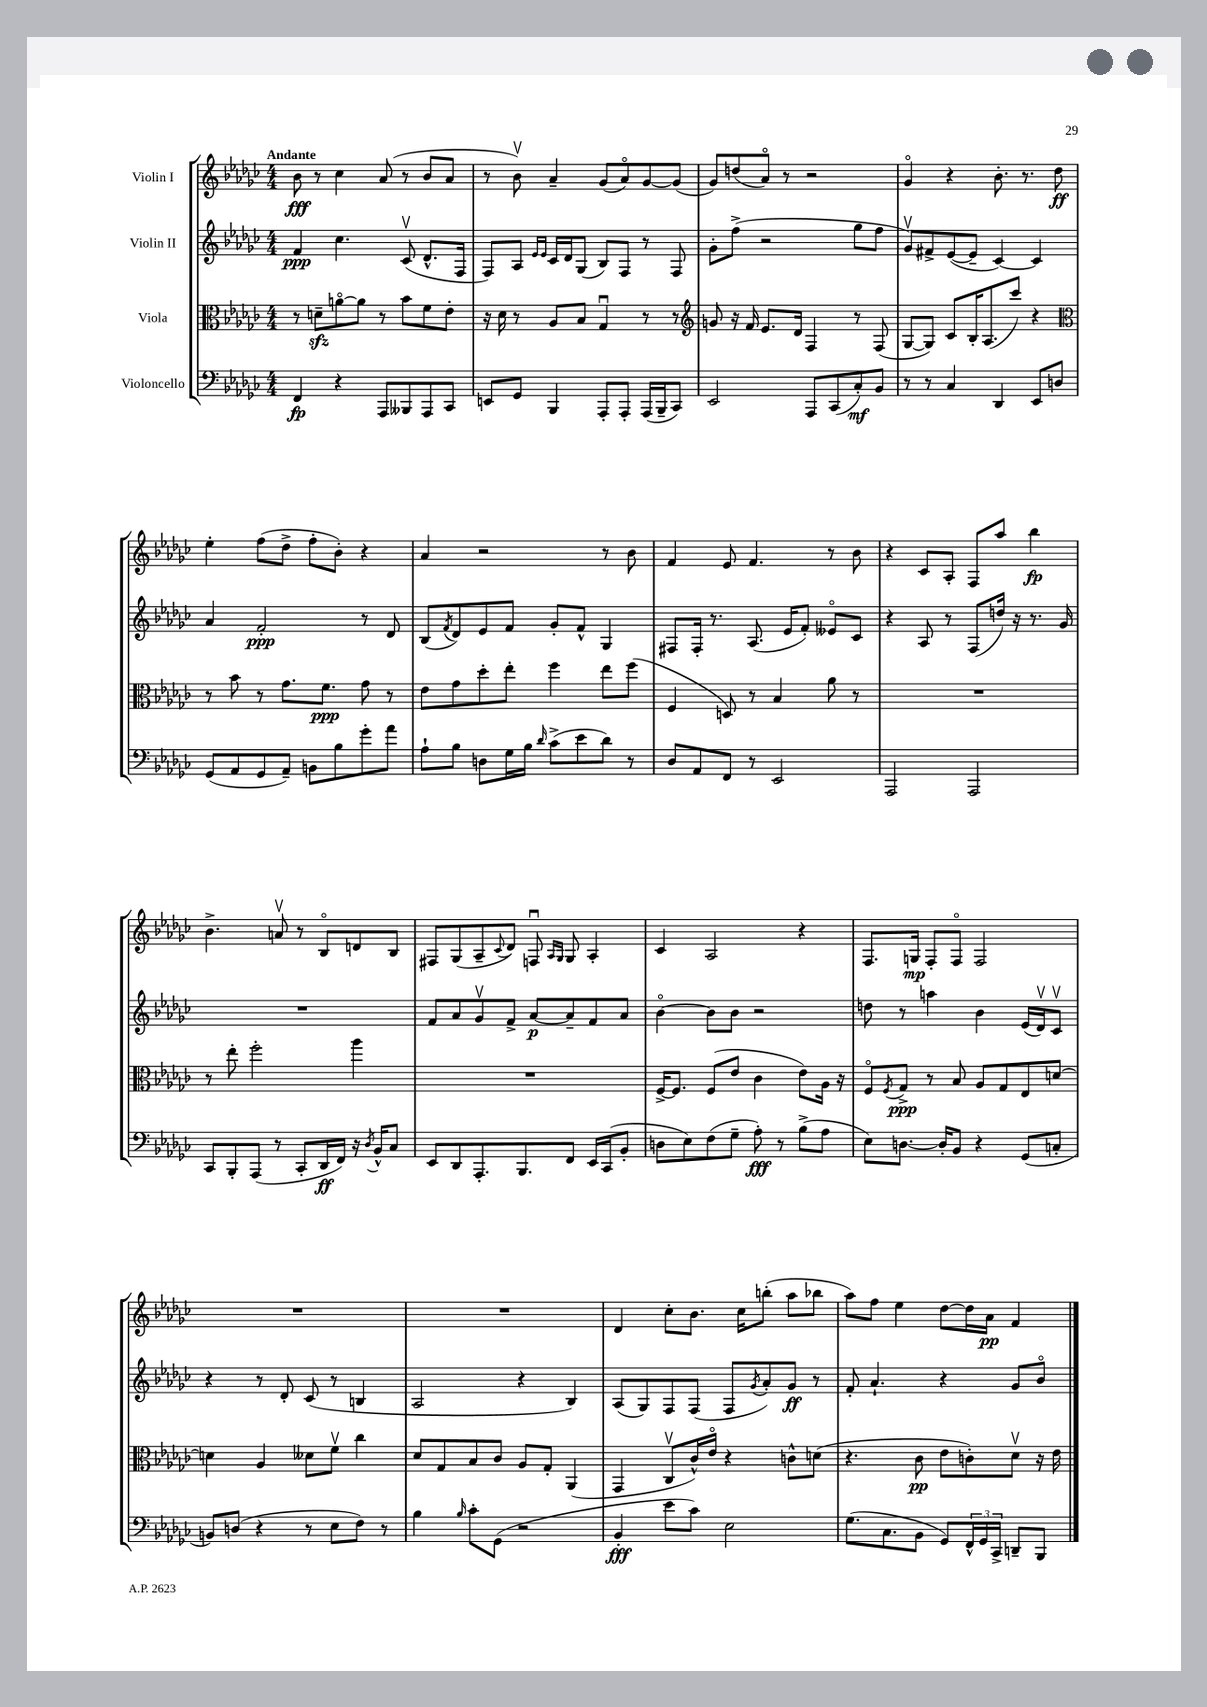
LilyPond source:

<<
\new StaffGroup <<
\new Staff = "s0" \with { instrumentName = "Violin I" } {
    \clef treble \key ges \major \numericTimeSignature \time 4/4 \tempo "Andante"
    bes'8\fff r8 ces''4 aes'8( r8 bes'8 aes'8 |
    r8 bes'8\upbow) aes'4-- ges'8( aes'8\flageolet) ges'8~ ges'8( |
    ges'8) d''8( aes'8\flageolet) r8 r2 |
    ges'4\flageolet r4 bes'8.-. r8. des''8\ff |
    ees''4-. f''8( des''8-> f''8-. bes'8-.) r4 |
    aes'4 r2 r8 bes'8 |
    f'4 ees'8 f'4. r8 bes'8 |
    r4 ces'8 aes8-. f8 aes''8 bes''4\fp |
    bes'4.-> a'8\upbow r8 bes8\flageolet d'8 bes8 |
    fis8 ges8( aes8-- \appoggiatura { ces'8 } des'8) f8\downbow \grace { aes16 ges16 } ges8 aes4-. |
    ces'4 aes2 r4 |
    f8. g16\mp f8-. f8\flageolet f2 |
    R1 |
    R1 |
    des'4 ces''8-. bes'8. ces''16 b''8-.( aes''8 bes''8 |
    aes''8) f''8 ees''4 des''8~ des''16 aes'16\pp f'4 \bar "|." |
}
\new Staff = "s1" \with { instrumentName = "Violin II" } {
    \clef treble \key ges \major \numericTimeSignature \time 4/4
    f'4\ppp ces''4. ces'8\upbow( des'8.-^ f16 |
    f8) aes8 \grace { ees'16 ees'16 } ces'16 des'16 ges8( bes8) f8 r8 f8 |
    ges'8-. f''8->( r2 ges''8 f''8 |
    ges'8\upbow) fis'8-> ees'8~( ees'8-- ces'4~) ces'4 |
    aes'4 f'2-.\ppp r8 des'8 |
    bes8( \acciaccatura { f'8 } des'8) ees'8 f'8 ges'8-. f'8-^ ges4 |
    fis8 fis16-. r8. aes8.( ees'16 f'8-.) eeses'8\flageolet ces'8 |
    r4 aes8 r8 f8( d''16) r16 r8. ges'16 |
    R1 |
    f'8 aes'8 ges'8\upbow f'8-> aes'8~\p aes'8-- f'8 aes'8 |
    bes'4~\flageolet bes'8 bes'8 r2 |
    d''8 r8 a''4 bes'4 ees'16( des'16\upbow) ces'8\upbow |
    r4 r8 des'8-. ces'8( r8 b4 |
    aes2 r4 bes4) |
    aes8( ges8) f8 f8( f8 \acciaccatura { ges'8 } aes'8-.) ges'8\ff r8 |
    f'8-. aes'4.-! r4 ges'8 bes'8\flageolet \bar "|." |
}
\new Staff = "s2" \with { instrumentName = "Viola" } {
    \clef alto \key ges \major \numericTimeSignature \time 4/4
    r8 d'8--\sfz a'8~\flageolet a'8 r8 bes'8 f'8 ees'8-. |
    r16 des'16 r8 aes8 bes8 ges4\downbow r8 r8 |
    \clef treble g'8 r16 f'16 ees'8. des'16 f4 r8 f8( |
    ges8~ ges8) ces'8 bes16-. aes8.( ces'''8) r4 |
    \clef alto r8 bes'8 r8 ges'8. f'8.\ppp ges'8 r8 |
    ees'8 ges'8 des''8-. ees''8-. f''4 ees''8 f''8( |
    f4 d8) r8 bes4 aes'8 r8 |
    R1 |
    r8 ees''8-. f''2-. aes''4 |
    R1 |
    f16~-> f8. f8( ees'8 ces'4 ees'8) aes16 r16 |
    f8\flageolet \acciaccatura { f8 } ges8->\ppp r8 bes8 aes8 ges8 ees8 d'8~ |
    d'4 aes4 deses'8 f'8\upbow ces''4 |
    des'8 ges8 bes8 ces'8 aes8 ges8-. aes,4( |
    ges,4 ces8\upbow ces'16-^) ees'16\flageolet r4 c'8-^ d'8( |
    r4. ces'8\pp ees'8 c'8-.) des'8\upbow r16 ees'16 \bar "|." |
}
\new Staff = "s3" \with { instrumentName = "Violoncello" } {
    \clef bass \key ges \major \numericTimeSignature \time 4/4
    f,4\fp r4 aes,,8 beses,,8 aes,,8 ces,8 |
    e,8 ges,8 bes,,4 aes,,8-. aes,,8-. aes,,16( bes,,16-- ces,8) |
    ees,2 aes,,8 ces,8( ces8-.\mf) bes,8 |
    r8 r8 ces4 des,4 ees,8 d8 |
    ges,8( aes,8 ges,8 aes,8--) b,8 bes8 ges'8-. aes'8 |
    aes8-! bes8 d8 ges16 bes16 \grace { des'16 } ces'8->( ees'8 des'8) r8 |
    des8 aes,8 f,8 r8 ees,2 |
    aes,,2 aes,,2 |
    ces,8 bes,,8-. aes,,8( r8 ces,8-. des,16\ff f,16) r16 \acciaccatura { des8 } bes,16-^ ces8 |
    ees,8 des,8 aes,,8.-. bes,,8. f,8 ees,16 ces,16( bes,8-. |
    d8 ees8) f8( ges8-- aes8-.\fff) r8 bes8->( aes8 |
    ees8) d8.~ d16-. bes,8 r4 ges,8( c8-. |
    b,8) d8( r4 r8 ees8 f8) r8 |
    bes4 \grace { bes16 } ces'8-. ges,8( r2 |
    bes,4-.\fff ees'8 ces'8) ees2 |
    ges8.( ces8. bes,8 ges,8) \tuplet 3/2 { f,16-^ ges,16 ces,16-> } d,8-- bes,,8 \bar "|." |
}
>>
>>
\layout { \context { \Score \remove "Bar_number_engraver" } }
